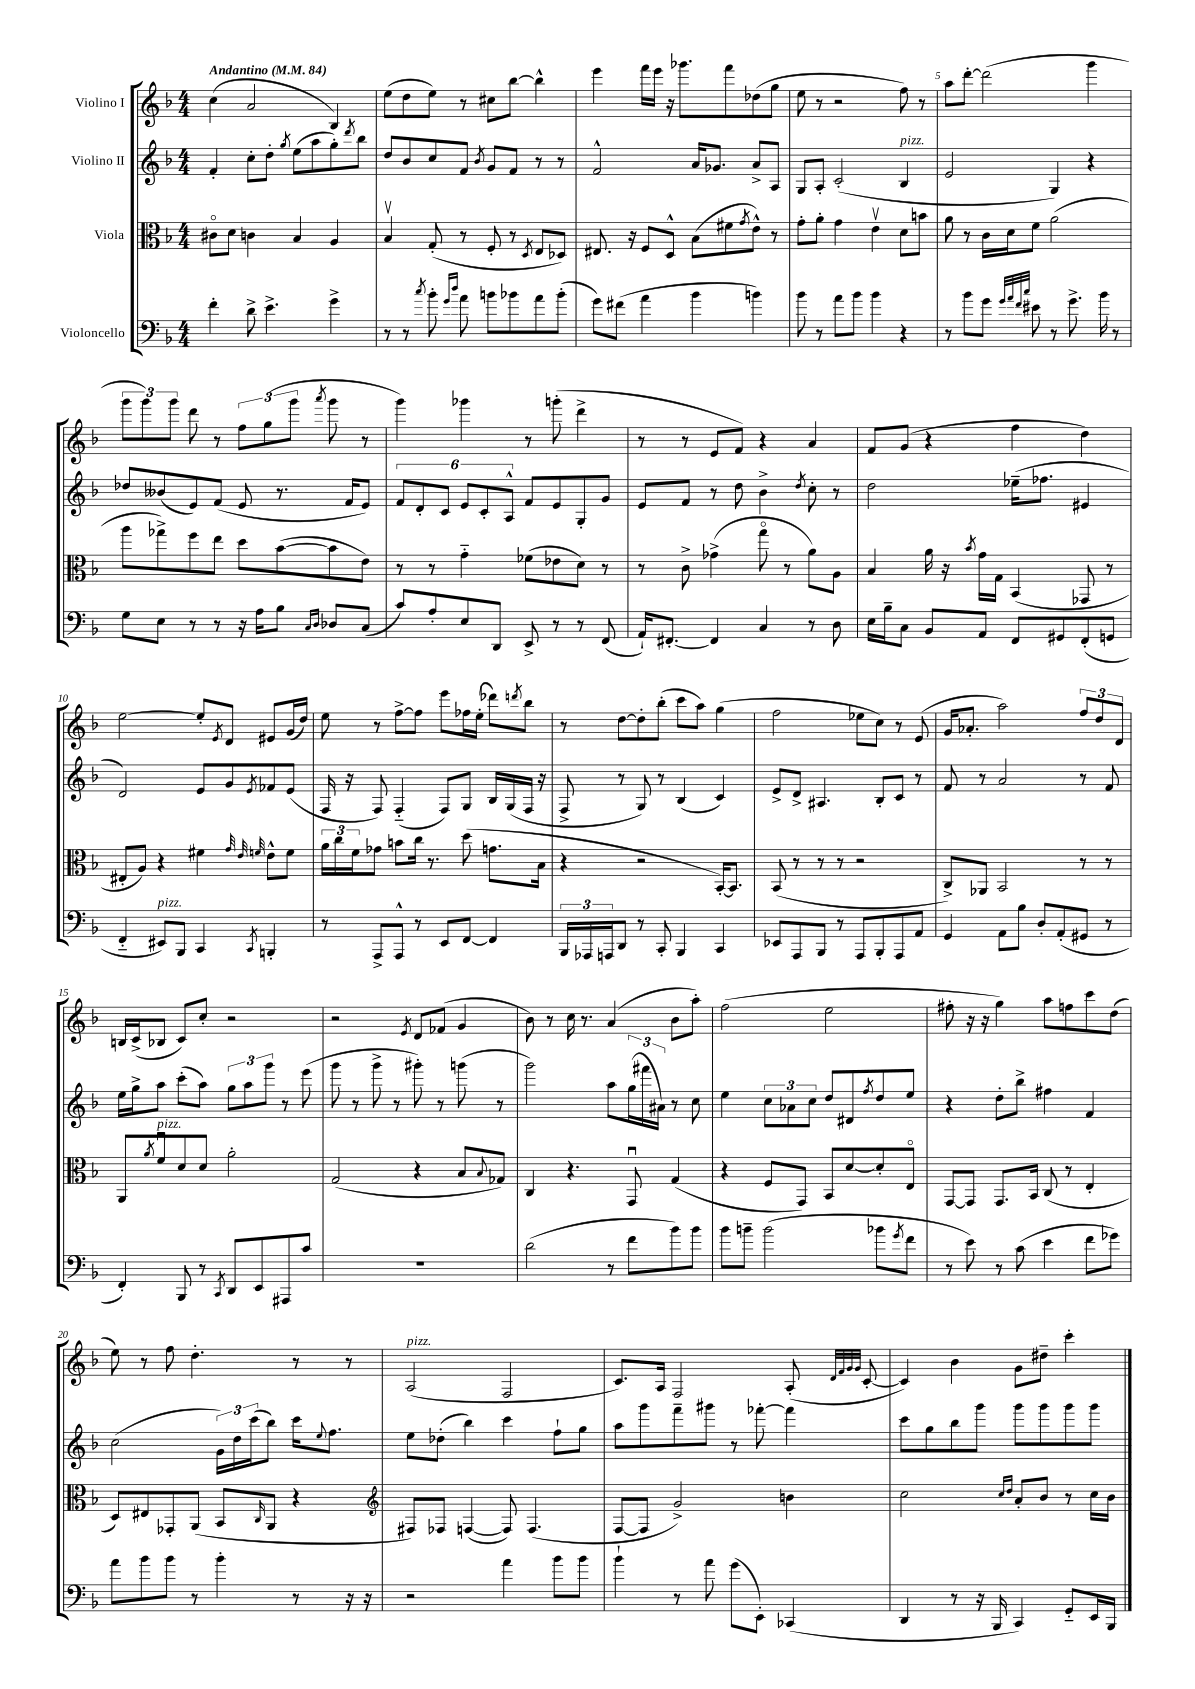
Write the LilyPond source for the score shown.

<<
\new StaffGroup <<
\new Staff = "s0" \with { instrumentName = "Violino I" } {
    \clef treble \key f \major \numericTimeSignature \time 4/4 \tempo "Andantino" 4 = 84
    c''4( a'2 bes4) |
    e''8( d''8 e''8) r8 cis''8 bes''8~ bes''4-^ |
    e'''4 f'''16 e'''16 r16 ges'''8. f'''8 des''8( g''8 |
    e''8 r8 r2 f''8) r8 |
    a''8 d'''8~-. d'''2( g'''4 |
    \tuplet 3/2 { g'''8 g'''8) g'''8 } d'''8 r8 \tuplet 3/2 { f''8 g''8( g'''8 } \acciaccatura { a'''8 } g'''8 r8 |
    g'''4) ges'''4 r8 g'''8-.( d'''4-> |
    r8 r8 e'8 f'8) r4 a'4 |
    f'8 g'8( r4 f''4 d''4) |
    e''2~ e''8-. \acciaccatura { e'8 } d'8 eis'8 g'16( d''16) |
    e''8 r8 f''8~-> f''8 e'''8 fes''16 e''16-.( des'''8) \acciaccatura { d'''8 } bes''8 |
    r8 d''8~ d''8-. bes''8-.( c'''8 a''8) g''4( |
    f''2 ees''8 c''8) r8 e'8( |
    g'16 aes'8.-. a''2) \tuplet 3/2 { f''8 d''8 d'8 } |
    b16 c'16->( bes8 c'8) c''8-. r2 |
    r2 \acciaccatura { e'8 } d'8 fes'8( g'4 |
    bes'8) r8 c''16 r8. a'4( bes'8 a''8-.) |
    f''2( e''2 |
    fis''8-. r16 r16 g''4) a''8 f''8 c'''8 d''8( |
    e''8) r8 f''8 d''4.-. r8 r8 |
    a2^\markup { \italic "pizz." }( f2 |
    c'8.) a16 f2 a8-.( \grace { d'32 f'32 g'32 g'32 } c'8~-. |
    c'4) bes'4 g'8 dis''8-- c'''4-. \bar "|." |
}
\new Staff = "s1" \with { instrumentName = "Violino II" } {
    \clef treble \key f \major \numericTimeSignature \time 4/4
    f'4-. c''8-. d''8-. \acciaccatura { g''8 } e''8( a''8 g''8-.) \acciaccatura { d'''8 } bes''8 |
    d''8 bes'8 c''8 f'8 \acciaccatura { bes'8 } g'8 f'8 r8 r8 |
    f'2-^ a'16 ges'8. a'8-> a8 |
    g8 a8-. c'2-.( bes4^\markup { \italic "pizz." } |
    e'2 g4) r4 |
    des''8 beses'8( e'8) f'8( e'8 r8. f'16 e'8) |
    \tuplet 6/4 { f'8 d'8-. c'8 e'8 c'8-. a8-^ } f'8 e'8 g8-. g'8 |
    e'8 f'8 r8 d''8 bes'4-> \acciaccatura { d''8 } c''8-. r8 |
    d''2 ees''16--( fes''8. eis'4 |
    d'2) e'8 g'8 \acciaccatura { e'8 } fes'8 e'8( |
    f16 r16 f8) f4-_( f8) g8 bes16 g16( f16 r16 |
    f8-> r8 g8) r8 bes4( c'4) |
    e'8-> d'8-> ais4. bes8-. c'8 r8 |
    f'8 r8 a'2 r8 f'8 |
    e''16 g''16-> a''8 c'''8-.( a''8) \tuplet 3/2 { g''8 a''8 g'''8 } r8 e'''8( |
    g'''8 r8 g'''8-> r8 gis'''8-.) r8 g'''8( r8 |
    g'''2) a''8 \tuplet 3/2 { g''16( fis'''16 ais'16) } r8 c''8 |
    e''4 \tuplet 3/2 { c''8 aes'8 c''8 } d''8 dis'8 \acciaccatura { f''8 } d''8 e''8 |
    r4 d''8-. bes''8-> fis''4 f'4 |
    c''2( \tuplet 3/2 { g'16) d''16 c'''16( } bes''8) c'''16 \appoggiatura { e''8 } f''8. |
    e''8 des''8-.( bes''4) c'''4 f''8-! g''8 |
    a''8 g'''8 f'''8-- gis'''8 r8 fes'''8~-. fes'''4 |
    c'''8 g''8 bes''8 g'''8 g'''8 g'''8 g'''8 g'''8 \bar "|." |
}
\new Staff = "s2" \with { instrumentName = "Viola" } {
    \clef alto \key f \major \numericTimeSignature \time 4/4
    cis'8\flageolet d'8 c'4 bes4 a4 |
    bes4\upbow g8-.( r8 f8-. r8 \acciaccatura { d8 } e8 des8) |
    eis8. r16 f8 d8-^ bes8( fis'8 \acciaccatura { g'8 } e'8-^) r8 |
    g'8-. a'8-. g'4 e'4\upbow d'8 b'8 |
    a'8 r8 c'16 d'16 f'8 a'2( |
    a''8 ges''8->) f''8 e''8 d''8 bes'8~( bes'8 e'8) |
    r8 r8 g'4-_ fes'8( ees'8 d'8) r8 |
    r8 c'8-> ges'4->( g''8\flageolet r8 a'8) a8 |
    bes4 a'16 r16 \acciaccatura { bes'8 } g'16 g16 bes,4( ges,8 r8 |
    eis8-. a8) r4 fis'4 \grace { g'32 e'32 f'32 } e'8-^ f'8 |
    \tuplet 3/2 { a'16 c''16 f'16 } ges'8 b'8 c''16 r8. d''8( g'8. bes16 |
    r4 r2 bes,16~-.) bes,8. |
    bes,8( r8 r8 r8 r2 |
    c8->) aes,8 bes,2 r8 r8 |
    a,8 \acciaccatura { a'8 } f'8\downbow^\markup { \italic "pizz." } d'8 d'8 a'2-. |
    g2( r4 bes8 \appoggiatura { bes8 } ges8) |
    c4 r4. g,8\downbow g4( |
    r4 f8 g,8) bes,8 d'8~ d'8-. e8\flageolet |
    g,8~ g,8 g,8. bes,16 c8( r8 e4-. |
    d8) eis8 ges,8-. a,8( bes,8 \grace { c16 } a,8 r4 |
    \clef treble fis8) fes8 f4~( f8) f4.( |
    f8~ f8 g'2->) b'4 |
    c''2 \grace { c''16 d''16 } a'8-. bes'8 r8 c''16 bes'16 \bar "|." |
}
\new Staff = "s3" \with { instrumentName = "Violoncello" } {
    \clef bass \key f \major \numericTimeSignature \time 4/4
    f'4-. d'8-> e'4.-> g'4-> |
    r8 r8 \acciaccatura { c''8 } bes'8-. \grace { g'16 d''16 } a'8 b'8 bes'8 a'8 bes'8-.( |
    g'8) fis'8( a'4 bes'4 b'4) |
    bes'8 r8 a'8 bes'8 bes'4 r4 |
    r8 bes'8 g'8 \grace { g'32 a'32 f'32 c''32 } eis'8 r8 g'8.-> bes'16 r8 |
    g8 e8 r8 r8 r16 a16 bes8 \grace { c16 d16 } des8 c8( |
    c'8) a8-. e8 d,8 e,8-> r8 r8 f,8( |
    a,16-!) fis,8.~-. fis,4 c4 r8 d8 |
    e16 bes16-- c8 bes,8 a,8 f,8 gis,8 f,8-.( g,8 |
    f,4-_ eis,8^\markup { \italic "pizz." }) bes,,8 c,4 \acciaccatura { c,8 } b,,4-. |
    r8 a,,8-> a,,8-^ r8 e,8 f,8~ f,4 |
    \tuplet 3/2 { bes,,16 aes,,16 a,,16 } d,8 r8 c,8-. bes,,4 c,4 |
    ees,8 a,,8 bes,,8 r8 a,,8 bes,,8-. a,,8 a,8 |
    g,4 a,8 bes8 d8-. a,8-.( gis,8 r8 |
    f,4-.) bes,,8 r8 \acciaccatura { c,8 } d,8 e,8 ais,,8 c'8 |
    R1 |
    d'2( r8 f'8 bes'8) bes'8 |
    bes'8 b'8-- b'2( bes'8 \acciaccatura { g'8 } f'8 |
    r8 e'8) r8 c'8( e'4 f'8 ges'8) |
    a'8 bes'8 bes'8 r8 bes'4-. r8 r16 r16 |
    r2 a'4 bes'8 bes'8 |
    bes'4-! r8 a'8 g'8( e,8-.) ces,4( |
    d,4 r8 r16 bes,,16 c,4) g,8-_ e,16 bes,,16 \bar "|." |
}
>>
>>
\layout { \context { \Score \override BarNumber.break-visibility = ##(#f #t #t) barNumberVisibility = #(every-nth-bar-number-visible 5) } }
